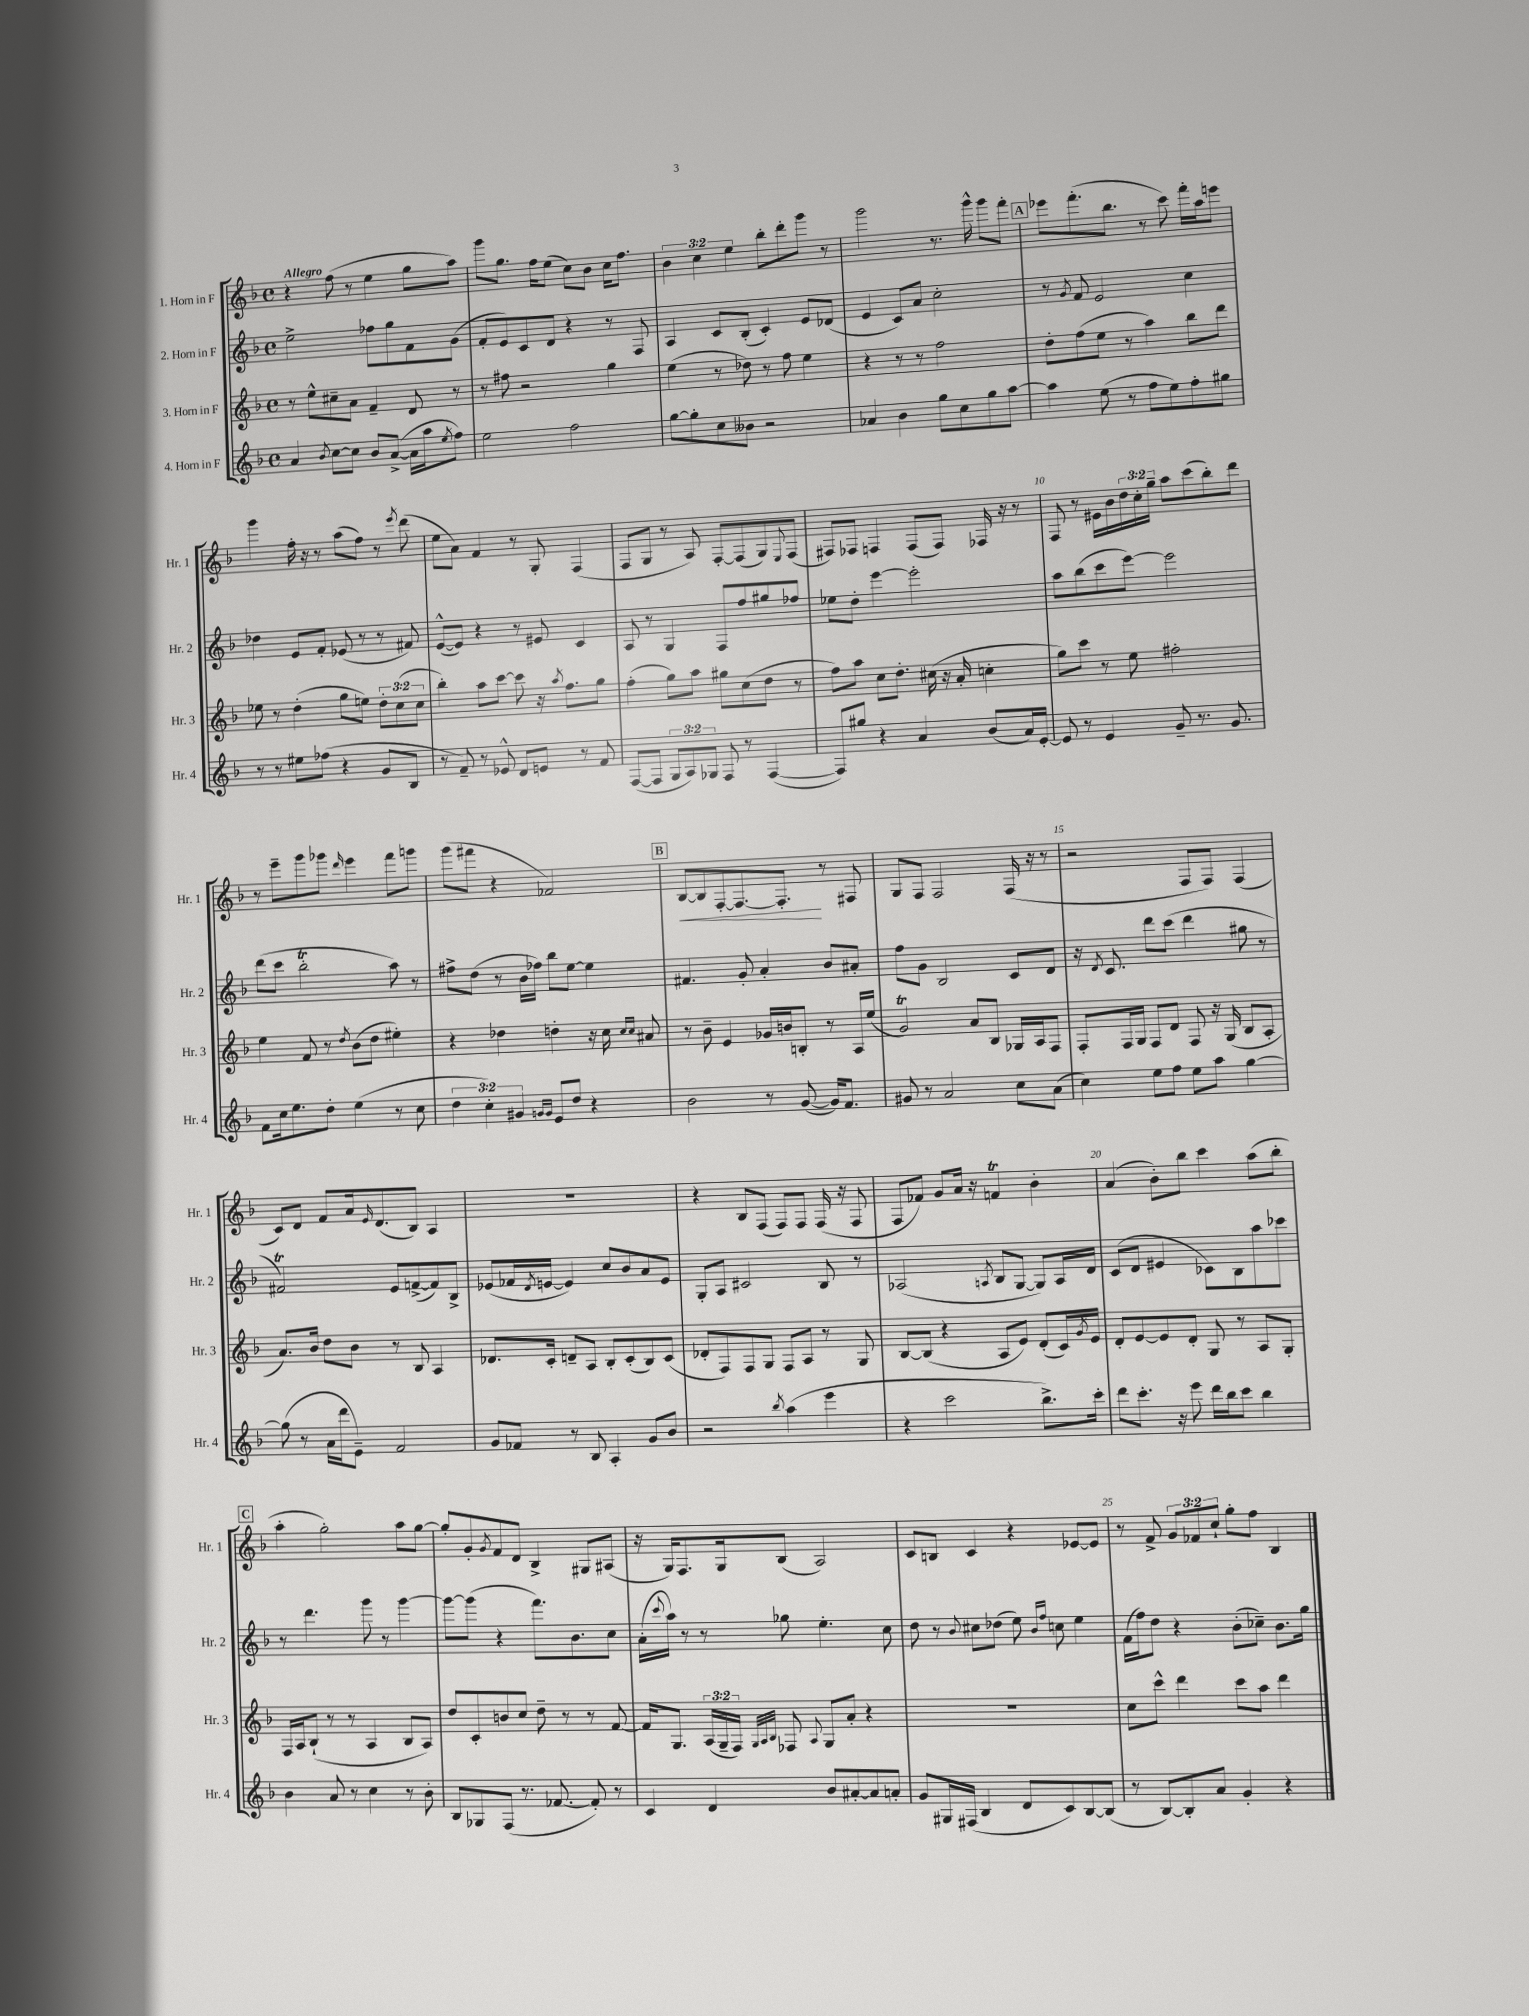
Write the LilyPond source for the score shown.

<<
\new StaffGroup <<
\new Staff = "s0" \with { instrumentName = "1. Horn in F" shortInstrumentName = "Hr. 1" } {
    \clef treble \key f \major \defaultTimeSignature \time 4/4 \override Staff.TupletNumber.text = #tuplet-number::calc-fraction-text \tempo "Allegro"
    r4 f''8( r8 e''4 g''8 a''8) |
    g'''8 g''8. f''16 e''8( c''8) bes'8 c''16 f''8. |
    \tuplet 3/2 { bes'4 c''4 e''4 } bes''8-. d'''8-. g'''8 r8 |
    g'''2 r8. g'''16-^ g'''8 f'''8-. |
    \mark \markup { \box "A" } ees'''8 f'''8.-.( bes''8. r8 c'''8) f'''16-. a''16 e'''8 |
    g'''4 f''16-. r16 r8 a''8( f''8) r8 \acciaccatura { e'''8 } d'''8( |
    e''8 a'8) f'4 r8 g8-. f4( |
    f8 g8 r8 a8) f8~-. f8( g8) \appoggiatura { e8 } f8( |
    fis8) fes8 f4 f8( f8) fes16 r16 r8 |
    f8 r8 eis'16 bes'16 \tuplet 3/2 { d''16 c''16-. g''16-- } a''8 c'''8( bes''8-.) d'''8 |
    r8 e'''8-- g'''8 ges'''8 \grace { d'''16 } e'''4 f'''8 g'''8 |
    g'''8( fis'''8 r4 fes'2) |
    \mark \markup { \box "B" } bes8~\< bes8 f8~-. f8.~ f8.-.\! r8 fis8 |
    g8 f8 f2 f16( r16 r8 |
    r2 f8 f8) f4( |
    c'8) d'8 f'8 a'16 \grace { e'16 } d'8.( bes8) a4 |
    R1 |
    r4 bes8 f8( f8) f8 f16( r16 f8 |
    f8 fes'8) g'8 a'16 r16 f'4\trill bes'4-. |
    a'4( bes'8-.) bes''8 c'''4 a''8( bes''8-. |
    \mark \markup { \box "C" } a''4-. g''2-.) a''8 g''8~ |
    g''8-. g'8-. \acciaccatura { g'8 } f'8 d'8 bes4-> gis8 ais8( |
    r16 g16) f8. g16 bes8( a2) |
    c'8 b8 c'4 r4 ees'8~ ees'8 |
    r8 f'8-> \tuplet 3/2 { g'8 fes'8 c''8-! } g''8-. f''8 bes4 \bar "|." |
}
\new Staff = "s1" \with { instrumentName = "2. Horn in F" shortInstrumentName = "Hr. 2" } {
    \clef treble \key f \major \defaultTimeSignature \time 4/4
    e''2-> fes''8 g''8 f'8 g'8( |
    f'8-. e'8) c'8 d'8 r4 r8 f8 |
    a4 c'8 bes8-.( c'4-.) e'8 des'8( |
    e'4 c'8) a'8 c''2-. |
    \mark \markup { \box "A" } r8 \acciaccatura { g'8 } f'8 e'2 c''4 |
    des''4 e'8 f'8-. ees'8( r8 r8 fis'8) |
    e'8~-^( e'8) r4 r8 eis'8 c'4 |
    a8 r8 g4 f8 f''8 gis''8 fes''8 |
    ees''8 d''8-. e'''4~ e'''2-. |
    a''8 bes''8( c'''8 e'''8~) e'''2 |
    d'''8( c'''8 bes''2-.\trill a''8) r8 |
    fis''8-> d''8( r8 bes'16 fes''16) bes''8 e''8~ e''4 |
    \mark \markup { \box "B" } fis'4. g'8-. a'4-. bes'8 ais'8-. |
    f''8 g'8 bes2 c'8 d'8 |
    r16 \acciaccatura { d'8 } c'8. d'''8 c'''8( d'''4 gis''8 r8 |
    fis'2\trill) e'8 f'8~->( f'8) bes8-> |
    ees'8( fes'16 \acciaccatura { d'8 } e'16~ e'4) c''8 bes'8 a'8 e'8 |
    g8-. a8 cis'2 bes8 r8 |
    aes2( \acciaccatura { a8 } bes8 g8~ g8) a16 d'16 |
    c'8( d'8 eis'4 ces'8) bes8 a''8 ces'''8 |
    \mark \markup { \box "C" } r8 d'''4. g'''8 r8 g'''4~ |
    g'''8~ g'''8( r4 f'''8.) bes'8. c''8 |
    a'16-.( \appoggiatura { c'''8 } a''16) r8 r8 ges''8 e''4.-. c''8 |
    d''8 r8 \appoggiatura { bes'8 } cis''8 des''8( e''8) \grace { bes'16 f''16 } c''8 e''4 |
    f'16( f''16) d''8 r4 bes'8-.( ces''8--) bes'8. g''16 \bar "|." |
}
\new Staff = "s2" \with { instrumentName = "3. Horn in F" shortInstrumentName = "Hr. 3" } {
    \clef treble \key f \major \defaultTimeSignature \time 4/4 \override Staff.TupletNumber.text = #tuplet-number::calc-fraction-text
    r8 e''8-^ cis''8-- a'8 f'4-- d'8 r8 |
    r8 fis''8 r2 g''4 |
    e''4( r8 des''8) r8 f''8 e''4 |
    r4 r8 r8 f''2 |
    \mark \markup { \box "A" } d''8-. f''8( e''8 r8 a''4) bes''8 d'''8 |
    ees''8 r8 d''4-.( g''8 e''8) \tuplet 3/2 { d''8-. c''8( c''8 } |
    bes''4-.) a''8 c'''8~ c'''8 r16 \acciaccatura { a''8 } f''8. g''8 |
    f''4-.( g''8) a''8 gis''8 c''8( d''8 r8 |
    f''8) a''8 c''8 d''8.-. cis''16( r16 a'16-. c''4-. |
    g''8) c'''8 r8 e''8 fis''2-. |
    e''4 f'8 r8 \acciaccatura { d''8 } bes'8( d''8 eis''4-.) |
    r4 des''4 d''4-. r16 c''16 \grace { c''16 c''16 } ais'8 |
    \mark \markup { \box "B" } r8 bes'8-- e'4 ges'16 b'16 b8-. r8 a16 e''16( |
    g'2\trill) a'8 bes8 ges16 a16 f8 |
    f8-. f16 g16 f8 d'8 f8 r16 g16( bes8 a8-. |
    a'8.) bes'16 d''8 bes'8 r8 bes8 a4 |
    des'8. c'16-. d'8-- a8 bes8-. c'8-.( bes8) c'8( |
    des'8-. f8) f8 g8 f8 a8 r8 g8 |
    bes8~ bes8( r4 a8 e'8) d'8-.( c'16) \acciaccatura { g'8 } e'16 |
    d'8-. e'8~ e'8 d'8-. g8 r8 a8 g8-. |
    \mark \markup { \box "C" } f16 a16 bes8-!( r8 r8 a4 bes8 a8) |
    d''8 c'8-. b'8 c''8 d''8-- r8 r8 f'8~ |
    f'16 g8. \tuplet 3/2 { a16( g16-- f16) } \grace { g32 a32 bes32 } fes8 \appoggiatura { a8 } g8 a'8-. r4 |
    R1 |
    c''8 c'''8-^ d'''4 c'''8 a''8 d'''4 \bar "|." |
}
\new Staff = "s3" \with { instrumentName = "4. Horn in F" shortInstrumentName = "Hr. 4" } {
    \clef treble \key f \major \defaultTimeSignature \time 4/4 \override Staff.TupletNumber.text = #tuplet-number::calc-fraction-text
    a'4 \acciaccatura { bes'8 } c''8~ c''8 bes'8 a'8~->( a'16 a''16 \acciaccatura { e''8 } f''8) |
    e''2 f''2 |
    g''8~ g''8-. c''8 beses'8 r2 |
    aes'4 bes'4 g''8 c''8 g''8 a''8~ |
    \mark \markup { \box "A" } a''4 e''8( r8 f''8 e''8) f''8-. gis''8 |
    r8 r8 eis''8 fes''8( r4 g'8 bes8 |
    r8 f'8--) r8 ees'8-^ d'8 e'8 r8 f'8 |
    f8~( f8 \tuplet 3/2 { g8 a8) ges8 } f8 r8 f4~( |
    f8) gis''8 r4 a'4 bes'8( a'16) e'16~-. |
    e'8 r8 e'4 g'8-- r8. g'8. |
    f'8 c''16 e''8. d''8-. e''4( r8 c''8 |
    \tuplet 3/2 { d''4 c''4-.) gis'4 } \grace { g'16 g'16 } e'8 d''8 r4 |
    \mark \markup { \box "B" } bes'2 r8 g'8~( g'16) f'8. |
    gis'8 r8 a'2 c''8 a'8( |
    c''4) e''8 f''8 e''8 a''8 g''4~ |
    g''8( r8 a'16 d'''16 e'8--) f'2 |
    g'8 fes'8 r8 bes8 a4-. g'8 bes'8 |
    r2 \acciaccatura { bes''8 } a''4( e'''4 |
    r4 c'''2 bes''8.->) c'''16-. |
    d'''8 c'''8.-. r16 e'''8 d'''16 bes''16 c'''8 bes''4 |
    \mark \markup { \box "C" } bes'4 a'8 r8 c''4 r8 bes'8-. |
    bes8 ges8 f8( r8. fes'8.~ fes'8-.) r8 |
    c'4 d'4 bes'8 ais'8~-. ais'8 a'8-. |
    g'8 gis16 fis16( bes4 d'8 c'8) bes8~ bes8( |
    r8 bes8~) bes8-. a'8 g'4-. r4 \bar "|." |
}
>>
>>
\layout { \context { \Score \override BarNumber.break-visibility = ##(#f #t #t) barNumberVisibility = #(every-nth-bar-number-visible 5) } }
